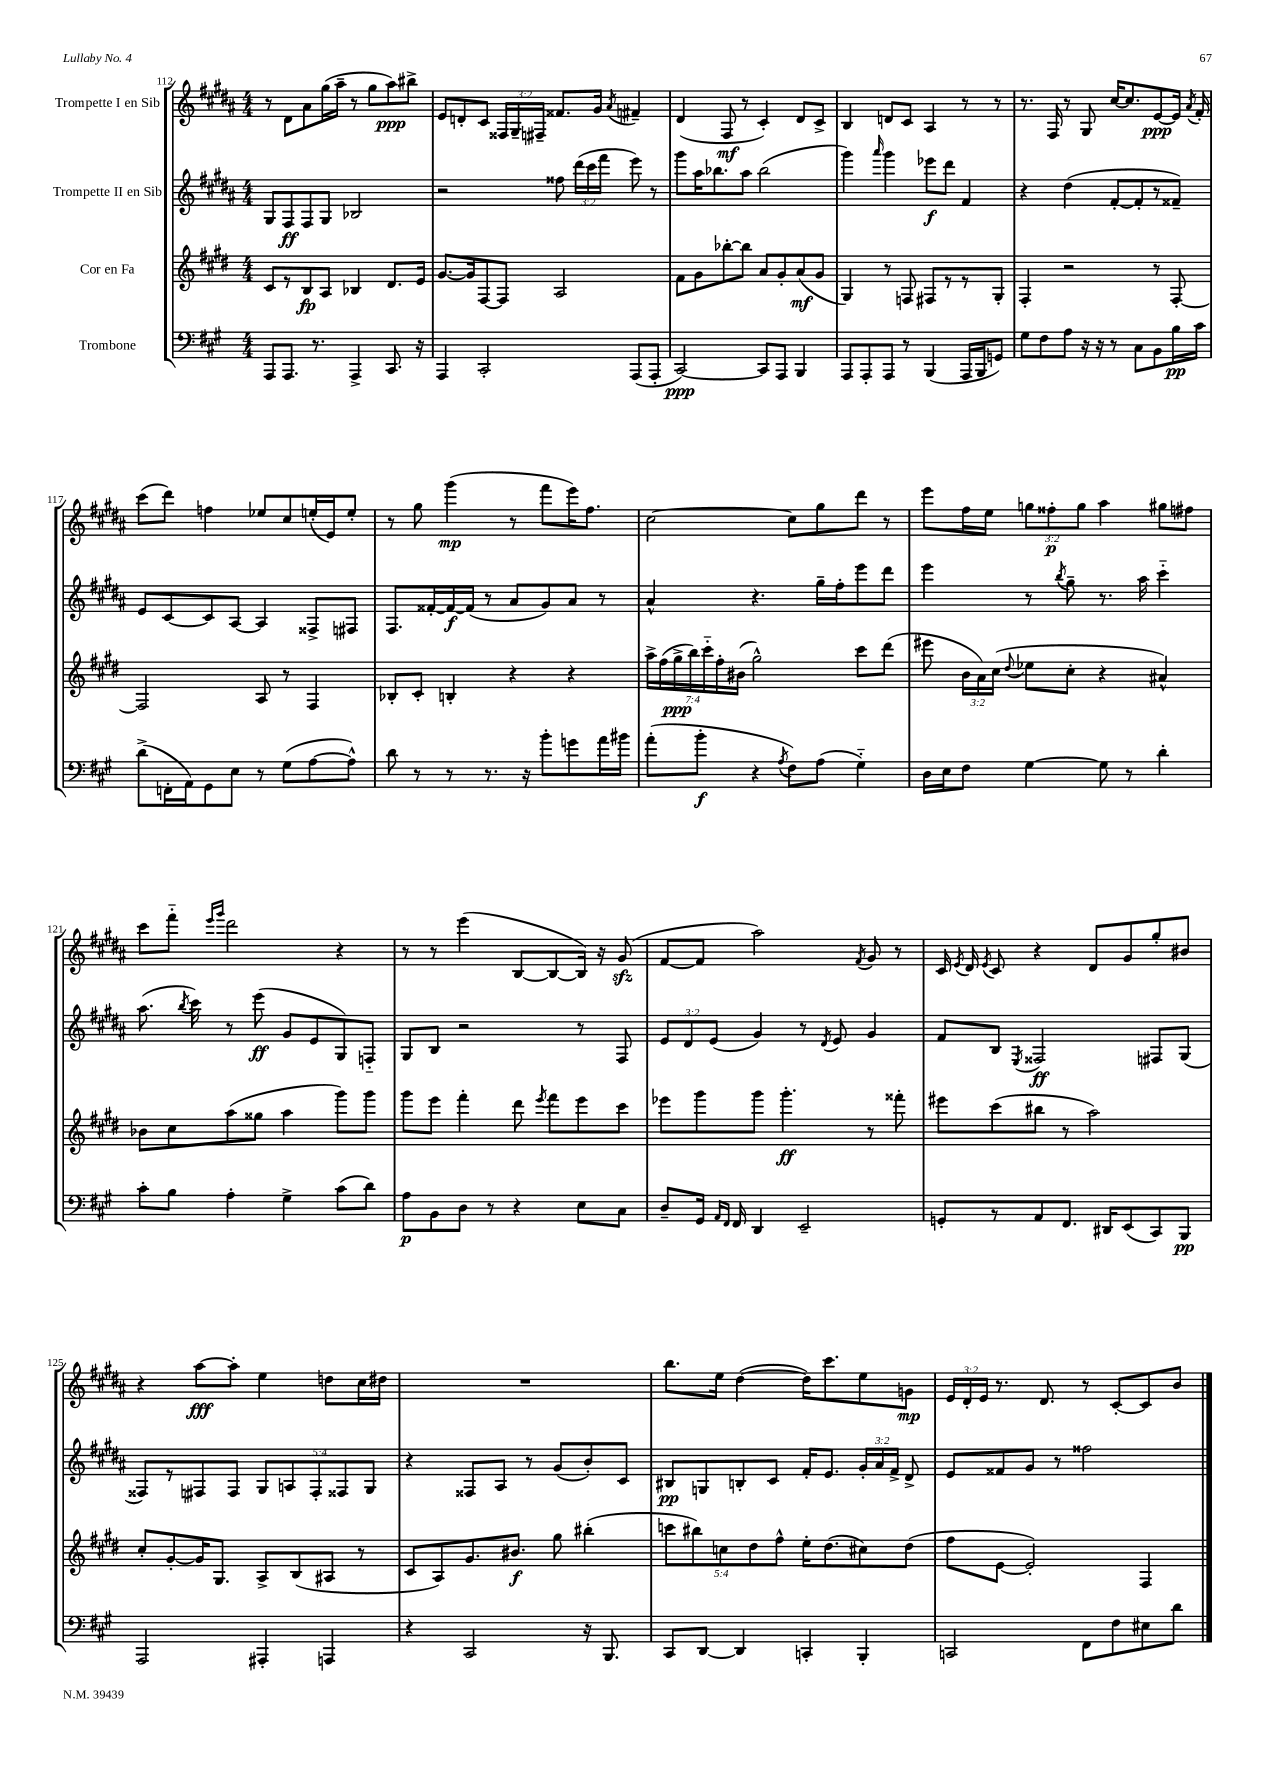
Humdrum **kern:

**kern	**kern	**kern	**kern
*staff4	*staff3	*staff2	*staff1
*clefF4	*clefG2	*clefG2	*clefG2
*k[f#c#g#]	*k[f#c#g#d#]	*k[f#c#g#d#a#]	*k[f#c#g#d#a#]
*M4/4	*M4/4	*M4/4	*M4/4
8AAA	8c#	8G#	8r
8.AAA	8r	8F#	8d#
.	8B	8F#	8a#
8.r	.	.	.
.	8A	8G#	(16gg#
.	.	.	16aa#~
4AAA^	4B-	2B-	8r
.	.	.	8gg#
8.CC#	8.d#	.	8aa#)
.	.	.	8bb#^
16r	16e	.	.
=	=	=	=
4AAA	[8.g#	2r	8e
.	.	.	8d'
.	16g#]	.	.
2CC#'	[8F#	.	8c#
.	8F#]	.	24F##
.	.	.	24G#~
.	.	.	24F#~
.	2A	8ff##	8.f##
.	.	(24ddd#	.
.	.	24ccc#	.
.	.	.	16g#
.	.	24fff#	.
.	.	.	8qa#
(8AAA	.	8eee)	4f#~
8AAA'	.	8r	.
=	=	=	=
[2CC#)	8f#	8ggg#	(4d#
.	8g#	16aa#	.
.	.	8.bb-	.
.	[8bb-'	.	8F#
.	8bb-]	8aa#	8r
8CC#]	8a	(2bb-	4c#')
8AAA	8g#'	.	.
4BBB	(8a	.	8d#
.	8g#	.	8c#^
=	=	=	=
8AAA	4G#)	4ggg#)	4B
8AAA'	.	.	.
.	.	16qqaaa#	.
8AAA	8r	4ggg#	8d
8r	8F	.	8c#
(4BBB	8F#	8eee-	4A#
.	8r	8ddd#	.
16AAA	8r	4f#	8r
16BBB	.	.	.
8GG)	8G#'	.	8r
=	=	=	=
8G#	4F#'	4r	8.r
8F#	.	.	.
.	.	.	16F#
8A	2r	(4dd#	8r
16r	.	.	8G#
16r	.	.	.
8r	.	[8f#'	[16cc#
.	.	.	8.cc#]
8C#	.	8f#']	.
8BB	8r	8r	[8e
16B	[8F#'	8f##~)	16e]
.	.	.	8qa#
16c#	.	.	16f#'
=	=	=	=
(8d^	2F#]	8e	(8ccc#
16FF'	.	[8c#	8ddd#)
16AA)	.	.	.
8GG#	.	8c#]	4ff
8E	.	[8A#	.
8r	8A	4A#]	8ee-
(8G#	8r	.	8cc#
[8A	4F#	8F##^	(16ee'
.	.	.	16e)
8A^^])	.	8F#	8ee'
=	=	=	=
8d	8B-'	8.F#	8r
8r	8c#'	.	8gg#
.	.	[16f##'	.
8r	4B'	16f##_	(4ggg#
.	.	(16f##]	.
8.r	.	8r	.
.	4r	8a#	8r
16r	.	.	.
8b'	.	8g#)	8fff#
8g	4r	8a#	16eee)
.	.	.	8.ff#
16a	.	8r	.
16b#	.	.	.
=	=	=	=
(8a'	28aa^	4a#^^	[2cc#
.	(28ff#	.	.
.	28gg#^	.	.
.	28bb)	.	.
8b'	.	.	.
.	28ccc#'~	.	.
.	28ff#'	.	.
.	(28b#	.	.
4r	2gg#^^)	4.r	.
8qA	.	.	.
8F#)	.	.	8cc#]
(8A	.	16gg#~	8gg#
.	.	16ff#'	.
4G#'~)	8ccc#	8eee	8ddd#
.	(8ddd#	8ddd#	8r
=	=	=	=
16D	8eee#	4eee	8eee
16E	.	.	.
8F#	24b	.	16ff#
.	24a)	.	.
.	.	.	16ee
.	(24cc#	.	.
.	8qqdd#	.	.
[4G#	8ee-	8r	12gg
.	.	.	12ff##'
.	.	8qbb	.
.	8cc#'	8gg#~	.
.	.	.	12gg
8G#]	4r	8.r	4aa#
8r	.	.	.
.	.	16aa#	.
4d'	4a#^^)	4ccc#'~	8gg#
.	.	.	8ff#
=	=	=	=
8c#'	8b-	(8.aa#	8ccc#
8B	8cc#	.	8fff#'~
.	.	8qbb	.
.	.	16ccc#)	.
.	.	.	16qqeee
.	.	.	16qqggg#
4A'	(8aa	8r	2ddd#
.	8gg##	(8eee	.
4G#^	4aa	8g#	.
.	.	8e	.
(8c#	8ggg#)	8G#)	4r
8d)	8ggg#	8F'~	.
=	=	=	=
8A	8ggg#	8G#	8r
8BB	8eee	8B	8r
8D	4fff#'	2r	(4eee
8r	.	.	.
4r	8ddd#	.	[8B
.	8qeee	.	.
.	8fff#	.	8B_
8E	8eee	8r	16B])
.	.	.	16r
8C#	8ccc#	8F#	(8g#
=	=	=	=
8D~	8eee-	12e	[8f#
.	.	12d#	.
16GG#	8ggg#	.	8f#]
.	.	(12e	.
16qqAA	.	.	.
16qqFF#	.	.	.
16FF#	.	.	.
4DD	8ggg#	4g#)	2aa#)
.	4.ggg#'	.	.
2EE~	.	8r	.
.	.	8qd#	.
.	.	8e	.
.	.	.	8qf#
.	8r	4g#	8g#
.	8fff##'	.	8r
=	=	=	=
8GG'	8eee#	8f#	16c#
.	.	.	8qe
.	.	.	16d#
.	.	.	8qe
8r	(8ccc#	8B	8c#
.	.	8qE	.
8AA	8bb#	2F##	4r
8.FF#	8r	.	.
.	2aa)	.	8d#
16DD#	.	.	.
(8EE	.	.	8g#
8CC#)	.	8F#	8gg#'
8BBB	.	(8G#	8b#
=	=	=	=
2AAA	8cc#'	8F##)	4r
.	[8g#'	8r	.
.	16g#]	8F#	[8aa#
.	8.G#	.	.
.	.	8F#	8aa#']
4AAA#'	8A^	10G#	4ee
.	.	10A	.
.	(8B	.	.
.	.	10F#'	.
4AAA	8A#	.	8dd
.	.	10F##	.
.	8r	.	16cc#
.	.	10G#	.
.	.	.	16dd#
=	=	=	=
4r	8c#	4r	1r
.	8A)	.	.
2CC#	8.g#	8F##	.
.	.	8A#	.
.	8.b#	.	.
.	.	8r	.
.	8gg#	(8g#	.
16r	(4bb#'	8b')	.
8.BBB	.	.	.
.	.	8c#	.
=	=	=	=
8CC#	10ccc	8B#	8.bb
.	10bb#)	.	.
[8DD	.	8G	.
.	.	.	16ee
.	10cc	.	.
4DD]	.	8B'	([4dd#
.	10dd#	.	.
.	.	8c#	.
.	10ff#^^	.	.
4CC'	16ee'	16f#'	16dd#])
.	(8.dd#	8.e	8.ccc#
4BBB'	8cc#)	24g#'	8ee
.	.	24a#	.
.	.	24f#^	.
.	(8dd#	8d#^	8g
=	=	=	=
2CC	8ff#	8e	24e
.	.	.	24d#'
.	.	.	24e
.	[8e	8f##	8.r
.	2e'])	8g#	.
.	.	.	8.d#
.	.	8r	.
8FF#	.	2ff##	8r
8F#	.	.	[8c#'
8E#	4F#	.	8c#]
8d	.	.	8b
==	==	==	==
*-	*-	*-	*-
